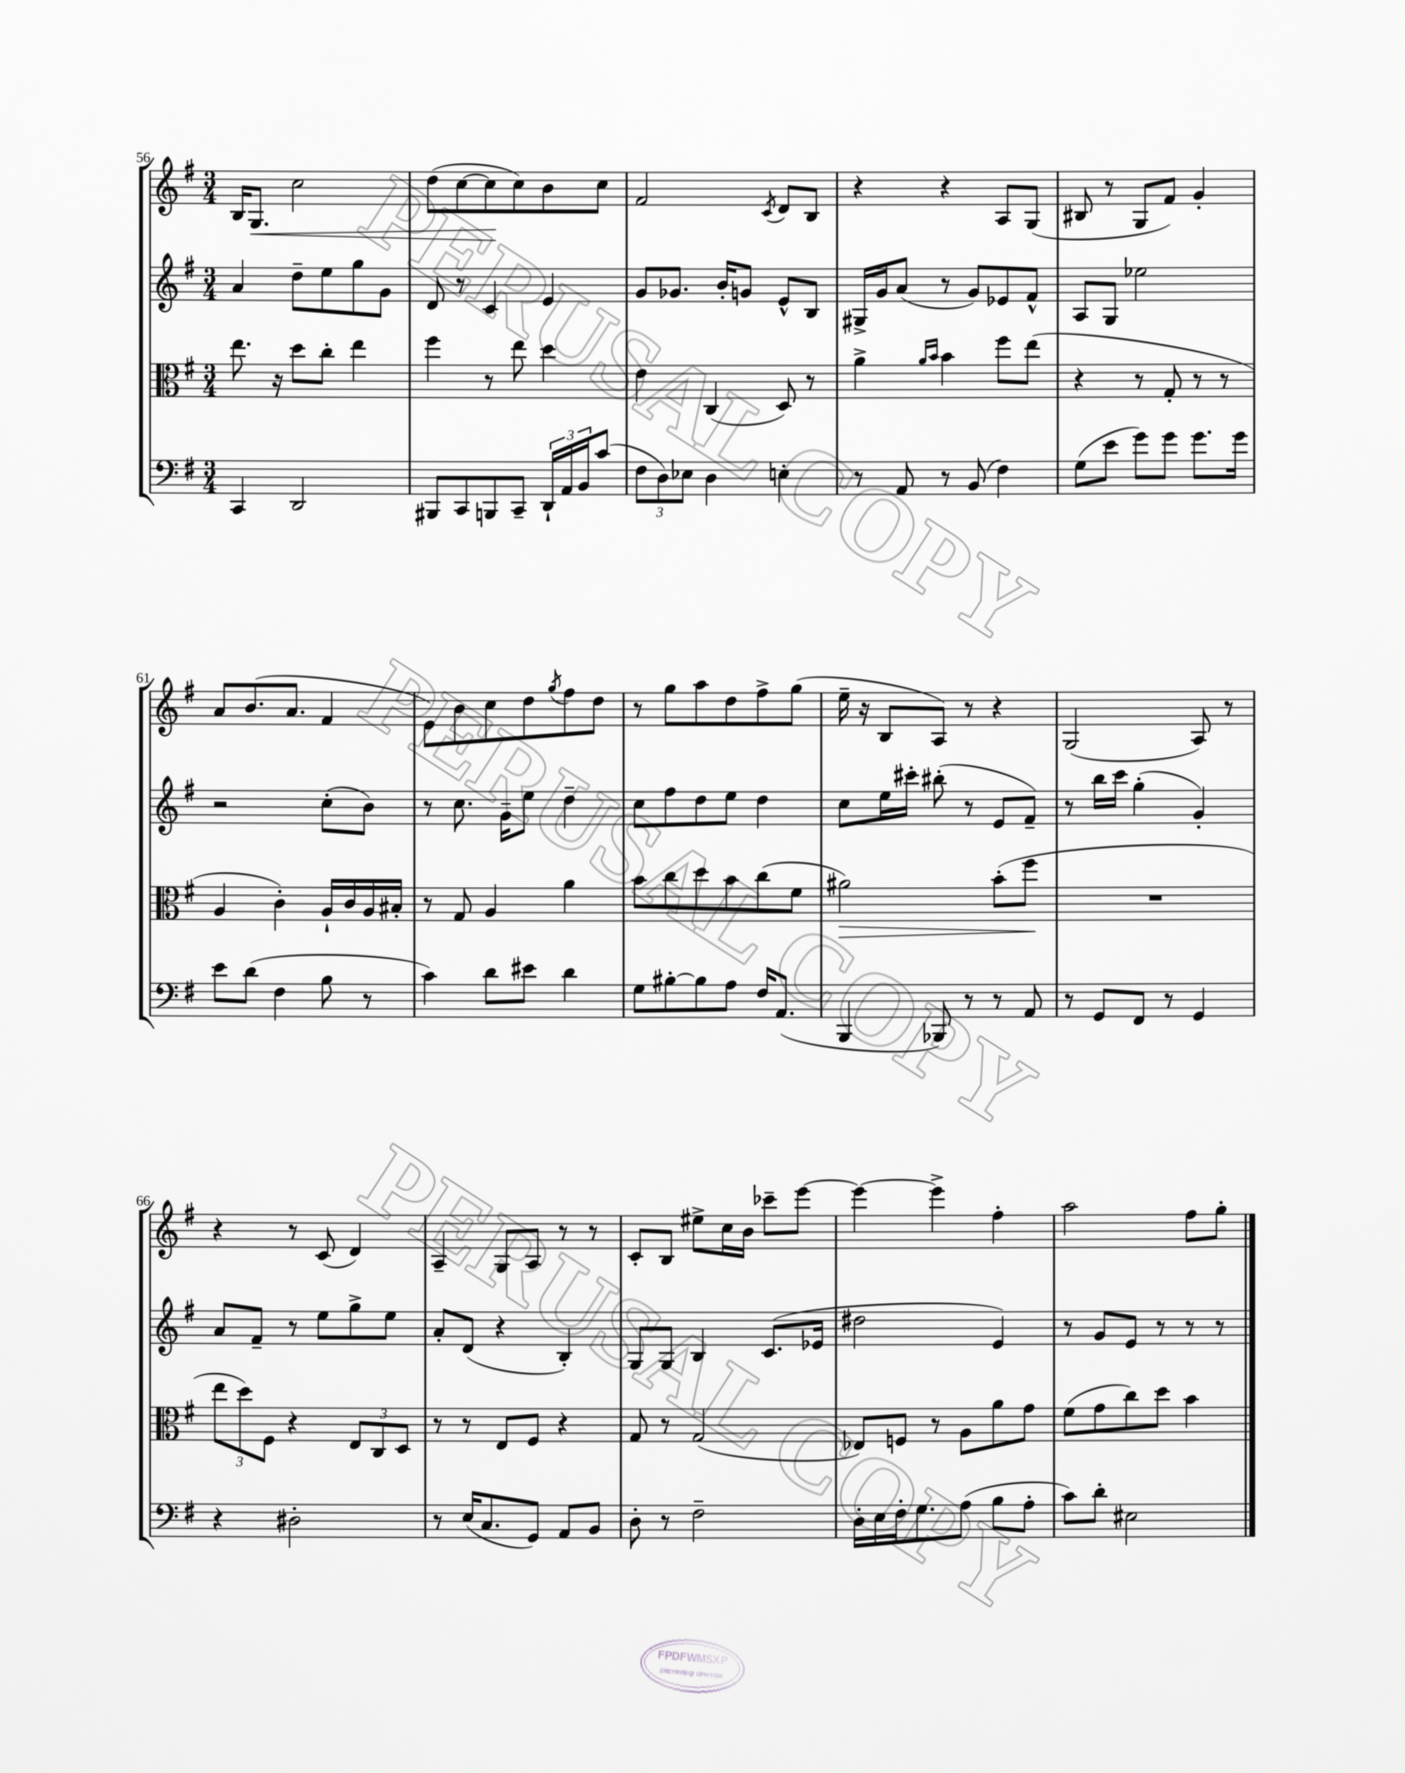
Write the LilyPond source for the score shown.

<<
\new StaffGroup <<
\new Staff = "s0" {
    \clef treble \key g \major \numericTimeSignature \time 3/4
    b16 g8.\< c''2 |
    d''8( c''8~ c''8\! c''8) b'8 c''8 |
    fis'2 \acciaccatura { c'8 } d'8 b8 |
    r4 r4 a8 g8( |
    bis8 r8 g8 fis'8) g'4-. |
    a'8 b'8.( a'8. fis'4 |
    e'8) b'8 c''8 d''8 \acciaccatura { g''8 } fis''8 d''8 |
    r8 g''8 a''8 d''8 fis''8-> g''8( |
    e''16-- r16 b8 a8) r8 r4 |
    g2( a8) r8 |
    r4 r8 c'8( d'4) |
    a4-- g8 a8 r8 r8 |
    c'8-. b8 eis''8-> c''16 b'16 ces'''8-- e'''8~ |
    e'''4~ e'''4-> fis''4-. |
    a''2 fis''8 g''8-. \bar "|." |
}
\new Staff = "s1" {
    \clef treble \key g \major \numericTimeSignature \time 3/4
    a'4 d''8-- e''8 g''8 g'8 |
    d'8 r8 c'4 e'4 |
    g'8 ges'8. b'16-. g'8 e'8-^ b8 |
    gis16-> g'16 a'8( r8 g'8) ees'8 fis'8-^ |
    a8 g8 ees''2 |
    r2 c''8-.( b'8) |
    r8 c''8. g'16-- e''8 d''4-- |
    c''8 fis''8 d''8 e''8 d''4 |
    c''8 e''16 cis'''16-. bis''8-.( r8 e'8 fis'8--) |
    r8 b''16 c'''16 g''4-.( g'4-.) |
    a'8 fis'8-- r8 e''8 g''8-> e''8 |
    a'8-. d'8( r4 b4-.) |
    g8 g8 b4 c'8.( ees'16 |
    dis''2 e'4) |
    r8 g'8 e'8 r8 r8 r8 \bar "|." |
}
\new Staff = "s2" {
    \clef alto \key g \major \numericTimeSignature \time 3/4
    e''8. r16 d''8 c''8-. e''4 |
    fis''4 r8 e''8 d''4 |
    e'4 c4( d8) r8 |
    a'4-> \grace { a'16 b'16 } b'4 fis''8 e''8( |
    r4 r8 g8-. r8 r8 |
    a4 c'4-.) a16-! c'16 a16 bis16-. |
    r8 g8 a4 a'4 |
    b'8 c''8 d''8 b'8 c''8( fis'8 |
    ais'2\>) b'8-.( fis''8\! |
    R2. |
    \tuplet 3/2 { e''8 d''8) fis8 } r4 \tuplet 3/2 { e8 c8 d8 } |
    r8 r8 e8 fis8 r4 |
    g8 r8 g2( |
    ees8) f8 r8 a8 a'8 g'8 |
    fis'8( g'8 c''8) d''8 b'4 \bar "|." |
}
\new Staff = "s3" {
    \clef bass \key g \major \numericTimeSignature \time 3/4
    c,4 d,2 |
    bis,,8 c,8 b,,8 c,8-- \tuplet 3/2 { d,16-! a,16 b,16 } c'8( |
    \tuplet 3/2 { fis8 d8) ees8 } d4 e4-. |
    r8 a,8 r8 b,8( fis4) |
    g8( e'8 g'8) g'8 g'8. g'16 |
    e'8 d'8( fis4 b8 r8 |
    c'4) d'8 eis'8 d'4 |
    g8 bis8~-. bis8 a8 fis16 a,8.( |
    b,,4 bes,,8) r8 r8 a,8 |
    r8 g,8 fis,8 r8 g,4 |
    r4 dis2-. |
    r8 e16( c8. g,8) a,8 b,8 |
    d8-. r8 fis2-- |
    d16-. e16 fis16-. g8. a8( b8 a8-. |
    c'8) d'8-. eis2 \bar "|." |
}
>>
>>
\layout { \context { \Score currentBarNumber = #56 } }
